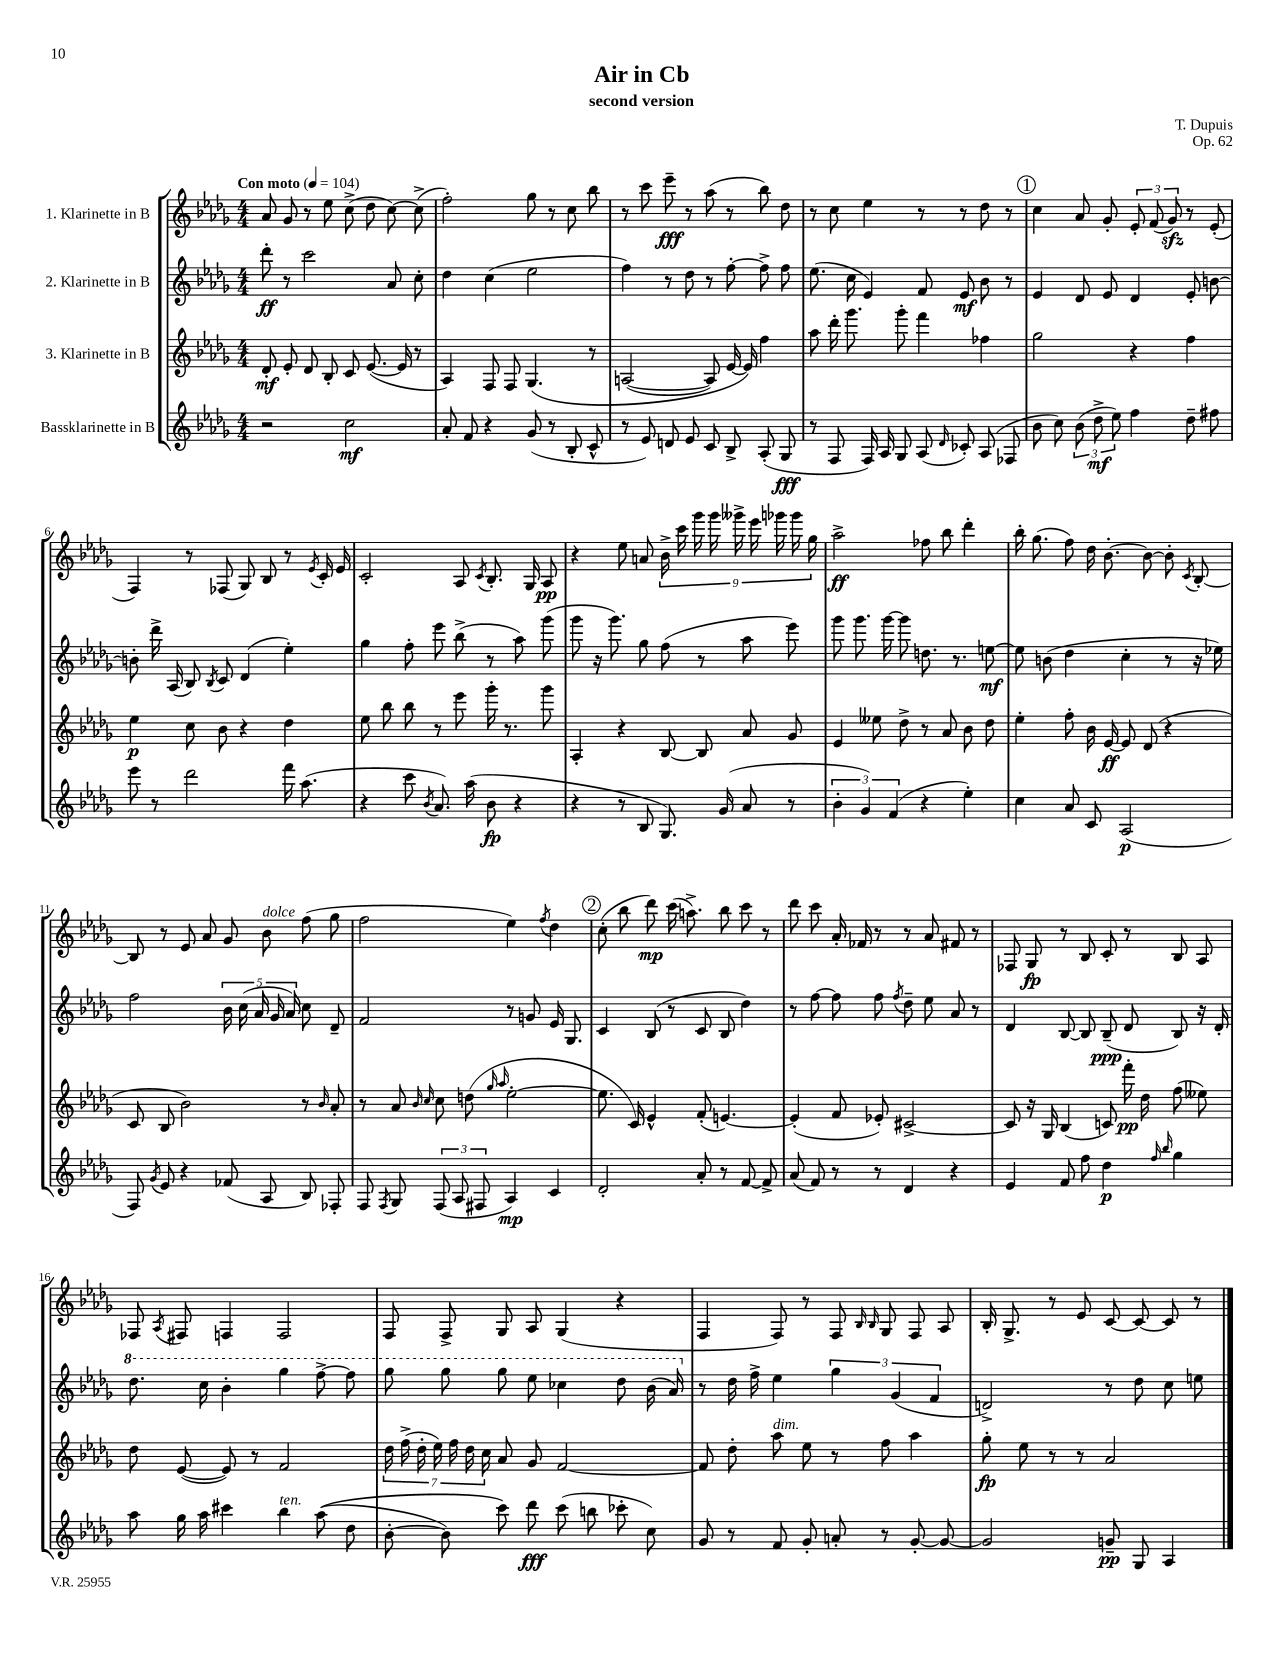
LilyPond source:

\header { title = "Air in Cb" composer = "T. Dupuis" subtitle = "second version" opus = "Op. 62" }
<<
\new StaffGroup <<
\new Staff = "s0" \with { instrumentName = "1. Klarinette in B" } {
    \clef treble \key des \major \numericTimeSignature \time 4/4 \tempo "Con moto" 4 = 104
    \autoBeamOff aes'8 ges'8 r8 ees''8 c''8->( des''8 c''8~) c''8->( |
    f''2-.) ges''8 r8 c''8 bes''8 |
    r8 c'''8 ees'''8--\fff r8 aes''8( r8 bes''8) des''8 |
    r8 c''8 ees''4 r8 r8 des''8 r8 |
    \mark \markup { \circle "1" } c''4 aes'8 ges'8-. \tuplet 3/2 { ees'8-. f'8( ges'8\sfz) } r8 ees'8-.( |
    f4) r8 fes8( ges8) bes8 r8 \acciaccatura { ees'8 } c'16-. ees'16 |
    c'2-. aes8 \acciaccatura { c'8 } bes8.-. ges16 aes8\pp |
    r4 ees''8 a'8 \tuplet 9/8 { bes'16-> c'''16 ges'''16 ges'''16 geses'''16-> ees'''16 ges'''16 ges'''16 ges''16 } |
    aes''2->\ff fes''8 bes''8 des'''4-. |
    bes''16-. ges''8.( f''8) des''16 bes'8.~-. bes'8~ bes'8-. \acciaccatura { c'8 } bes8~-. |
    bes8 r8 ees'8 aes'8 ges'8 bes'8^\markup { \italic "dolce" } f''8( ges''8 |
    f''2 ees''4) \acciaccatura { f''8 } des''4 |
    \mark \markup { \circle "2" } c''8-.( bes''8 des'''8\mp) c'''16( a''8.->) bes''8 c'''8 r8 |
    des'''8 c'''8 aes'16-. fes'16 r8 r8 aes'8 fis'8 r8 |
    fes8 ges8\fp r8 bes8 c'8-. r8 bes8 aes8 |
    fes8 \acciaccatura { aes8 } fis8 f4 f2 |
    f8 f8-> ges8 aes8 ges4( r4 |
    f4 f8) r8 f8 \grace { bes16 bes16 } ges8 f8 aes8 |
    bes16-. ges8.-> r8 ees'8 c'8~ c'8~ c'8 r8 \bar "|." |
}
\new Staff = "s1" \with { instrumentName = "2. Klarinette in B" } {
    \clef treble \key des \major \numericTimeSignature \time 4/4
    \autoBeamOff des'''8-.\ff r8 c'''2 aes'8 c''8-. |
    des''4 c''4( ees''2 |
    f''4) r8 des''8 r8 f''8~-. f''8-> f''8 |
    ees''8.( c''16 ees'4) f'8 ees'8\mf bes'8 r8 |
    \mark \markup { \circle "1" } ees'4 des'8 ees'8 des'4 ees'8-. b'8~ |
    b'8-. des'''16-> aes16( bes8) \acciaccatura { bes8 } c'8 des'4( ees''4-.) |
    ges''4 f''8-. ees'''8 bes''8->( r8 aes''8) ges'''8( |
    ges'''8 r16 ges'''8.) ges''8 f''8( r8 aes''8 ees'''8) |
    ges'''8 ges'''8. ges'''16~ ges'''8 d''8. r8. e''8~\mf |
    e''8 b'8( des''4 c''4-. r8 r16 ees''16) |
    f''2 \tuplet 5/4 { bes'16 c''16( aes'16 ges'16 aes'16) } c''8 des'8-- |
    f'2 r8 g'8 ees'16 ges8. |
    \mark \markup { \circle "2" } c'4 bes8( r8 c'8 bes8 des''4) |
    r8 f''8~ f''8 f''8 \acciaccatura { f''8 } des''8-- ees''8 aes'8 r8 |
    des'4 bes8~ bes8 bes8--\ppp( des'8 bes8) r16 des'16-. |
    \ottava #1 des'''8. c'''16 bes''4-. ges'''4 f'''8~-> f'''8 |
    ges'''8 ges'''8 ges'''8 ees'''8 ces'''4 des'''8 bes''16( aes''16) \ottava #0 |
    r8 des''16 f''16-> ees''4 \tuplet 3/2 { ges''4 ges'4( f'4 } |
    d'2->) r8 des''8 c''8 e''8 \bar "|." |
}
\new Staff = "s2" \with { instrumentName = "3. Klarinette in B" } {
    \clef treble \key des \major \numericTimeSignature \time 4/4
    \autoBeamOff des'8-.\mf ees'8-. des'8 bes8-. c'8 ees'8.~( ees'16 r8 |
    aes4) f8 f8 ges4.\( r8 |
    a2~( a8) ees'16~ ees'16\) f''4 |
    aes''8 des'''16-. ges'''8. ges'''8-. f'''4 fes''4 |
    \mark \markup { \circle "1" } ges''2 r4 f''4 |
    ees''4\p c''8 bes'8 r4 des''4 |
    ees''8 bes''8 bes''8 r8 ees'''8 ges'''16-. r8. ges'''8 |
    aes4-. r4 bes8~ bes8 aes'8 ges'8 |
    ees'4 eeses''8 des''8-> r8 aes'8 bes'8 des''8 |
    ees''4-. f''8-. bes'16 ees'16~\ff ees'8 des'8( r4 |
    c'8 bes8 bes'2) r8 \grace { bes'16 } aes'8-. |
    r8 aes'8 \grace { bes'16 c''16 } c''8 d''8( \grace { ges''16 aes''16 } ees''2~-. |
    \mark \markup { \circle "2" } ees''8. c'16) ees'4-^ f'8-.( e'4.~) |
    e'4-.( f'8 ees'8-.) cis'2~-> |
    cis'8 r16 ges16 bes4( c'8) f'''16-.\pp des''16 f''8( eeses''8) |
    des''8 ees'8~( ees'8) r8 f'2 |
    \tuplet 7/4 { des''16 f''16->( des''16-. ees''16) f''16 des''16 c''16 } aes'8 ges'8 f'2~ |
    f'8 des''8-. aes''8^\markup { \italic "dim." } ees''8 r8 f''8 aes''4 |
    ges''8-.\fp ees''8 r8 r8 aes'2 \bar "|." |
}
\new Staff = "s3" \with { instrumentName = "Bassklarinette in B" } {
    \clef treble \key des \major \numericTimeSignature \time 4/4
    \autoBeamOff r2 c''2\mf |
    aes'8-. f'8 r4 ges'8( r8 bes8-. c'8-^ |
    r8 ees'8) d'8 ees'8 c'8 bes8-> aes8-.( ges8\fff |
    r8 f8 f16) aes16 ges8 aes8( \grace { des'16 } ces'8-.) aes8( fes8 |
    \mark \markup { \circle "1" } bes'8 c''8) \tuplet 3/2 { bes'8( des''8->\mf ees''8) } f''4 des''8-- fis''8 |
    ees'''8 r8 des'''2 f'''16 aes''8.( |
    r4 c'''8 \acciaccatura { bes'8 } aes'8.) aes''16( bes'8\fp r4 |
    r4 r8 bes8 ges8.) ges'16( aes'8 r8 |
    \tuplet 3/2 { bes'4-. ges'4) f'4( } r4 ees''4-.) |
    c''4 aes'8 c'8 aes2\p( |
    f8) \acciaccatura { ges'8 } ees'8 r4 fes'8( aes8 bes8) fes8-. |
    f8 \acciaccatura { f8 } ges8 \tuplet 3/2 { f8( aes8 fis8 } aes4\mp) c'4 |
    \mark \markup { \circle "2" } des'2-. aes'8-. r8 f'8~ f'8-> |
    aes'8( f'8) r8 r8 des'4 r4 |
    ees'4 f'8 f''8 des''4\p \grace { f''16 bes''16 } ges''4 |
    aes''8 ges''16 aes''16 cis'''4 bes''4^\markup { \italic "ten." } aes''8(\( des''8 |
    bes'8~-. bes'8) c'''8\) des'''8\fff c'''8( b''8 ces'''8-. c''8) |
    ges'8 r8 f'8 ges'8-. a'8-. r8 ges'8~-. ges'8~ |
    ges'2 g'8--\pp ges8 aes4 \bar "|." |
}
>>
>>
